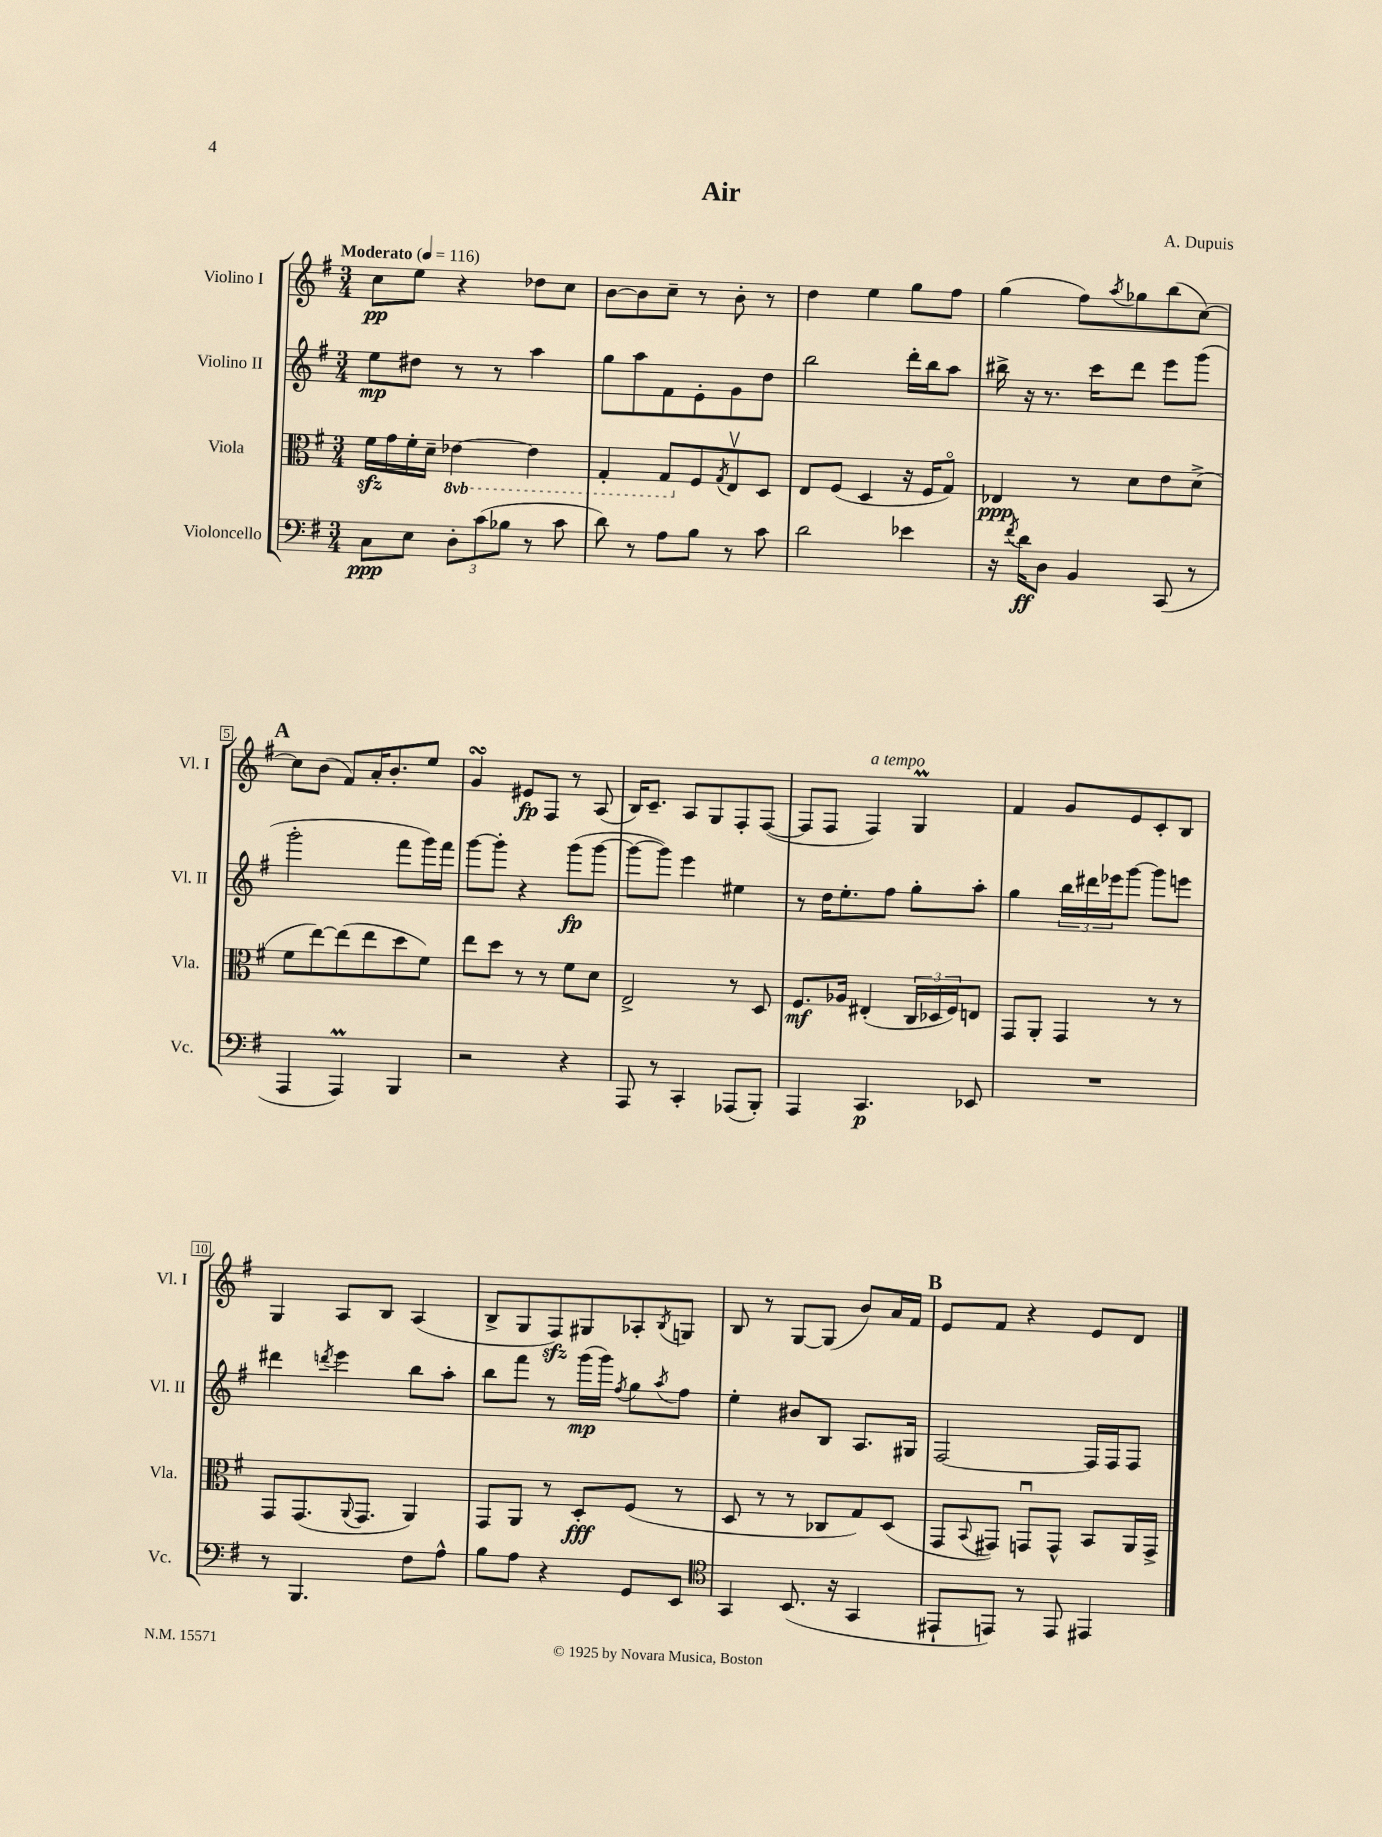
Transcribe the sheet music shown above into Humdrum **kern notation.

**kern	**kern	**kern	**kern
*staff4	*staff3	*staff2	*staff1
*clefF4	*clefC3	*clefG2	*clefG2
*k[f#]	*k[f#]	*k[f#]	*k[f#]
*M3/4	*M3/4	*M3/4	*M3/4
*MM116	*MM116	*MM116	*MM116
8C	16f#	8ee	8cc
.	16g	.	.
8E	16f#'	8dd#	8ee
.	16d~	.	.
12D'	[4E-	8r	4r
(12c	.	.	.
.	.	8r	.
12B-	.	.	.
8r	4E-]	4aa	8dd-
8c	.	.	8cc
=	=	=	=
8d)	4GG'	8gg	[8b
8r	.	8aa	8b]
8A	8GG	8f#	8cc~
8B	8F#	8e'	8r
.	8qG	.	.
8r	8Ev	8g	8b'
8c	8D	8dd	8r
=	=	=	=
2d	8E	2bb	4dd
.	(8F#	.	.
.	4D	.	4ee
4e-	16r	16ddd'	8gg
.	16F#	16bb	.
.	8Go)	8aa	8ff#
=	=	=	=
16r	4E-	16bb#^	(4gg
8qf#	.	.	.
16d	.	16r	.
8D	.	8.r	.
4BB	8r	.	8ff#)
.	.	16ccc	.
.	.	.	8qaa
.	8d	8ddd	8gg-
(8CC	8e	8eee	(8bb
8r	(8d^	(8ggg	[8cc)
=	=	=	=
4AAA	8f#	2ggg'	8cc]
.	[8ee)	.	(8b
4AAA)	(8ee]	.	8f#)
.	8ee	.	16a'
.	.	.	8.b'
4BBB	8dd	8fff#	.
.	8f#)	16ggg)	8ee
.	.	16fff#	.
=	=	=	=
2r	8ee	[8ggg	4g
.	8dd	8ggg']	.
.	8r	4r	8e#
.	8r	.	8F#
4r	8f#	(8ggg	8r
.	8d	[8ggg	(8A
=	=	=	=
8AAA	2E^	8ggg_	16B)
.	.	.	8.c~
8r	.	8ggg])	.
4CC'	.	4eee	8A
.	.	.	8G
(8AAA-	8r	4ee#	8F#'
8BBB')	8D	.	([8F#
=	=	=	=
4AAA	8.F#	8r	8F#]
.	.	16dd	8F#
.	16A-	8.ee'	.
4.CC	(4E#'	.	4F#)
.	.	8ff#	.
.	24C	8gg'	4G
.	24D-	.	.
.	24F#)	.	.
8EE-	8E	8aa'	.
=	=	=	=
2.r	8GG	4gg	4f#
.	8AA'	.	.
.	4GG	24bb	8g
.	.	24ddd#	.
.	.	24eee-	.
.	.	[8ggg	8e
.	8r	8ggg]	8c'
.	8r	8eee	8B
=	=	=	=
8r	8GG	4ddd#	4G
4.BBB	(8.GG	.	.
.	.	8qddd	.
.	.	4eee	8A
.	8qqAA	.	.
.	8.GG	.	.
.	.	.	8B
8F#	4AA)	8bb	(4A
8A^^	.	8aa'	.
=	=	=	=
8B	8GG	8bb	8B^
8A	8AA	8fff#	8G
4r	8r	8r	8F#)
.	8D'	(16ggg	8G#
.	.	16ggg)	.
.	.	8qff#	.
8GG	(8F#	8gg	8A-'
.	.	8qaa	8qB
8EE	8r	8ff#	8G
=	=	=	=
*clefC4	*	*	*
4GG	8D	4ee'	8B
.	8r	.	8r
(8.BB	8r	8b#	[8G
.	8C-	8B	(8G]
16r	.	.	.
4GG	8G)	8.A	8b)
.	(8D	.	16a
.	.	16G#	16f#
=	=	=	=
8EE#`	8GG	[2F#	8e
.	8qqBB	.	.
8EE)	8GG#)	.	8f#
8r	8GGu	.	4r
8EE	8GG^^	.	.
4EE#	8BB	16F#]	8e
.	.	16F#	.
.	16AA	8F#	8d
.	16GG^	.	.
==	==	==	==
*-	*-	*-	*-
